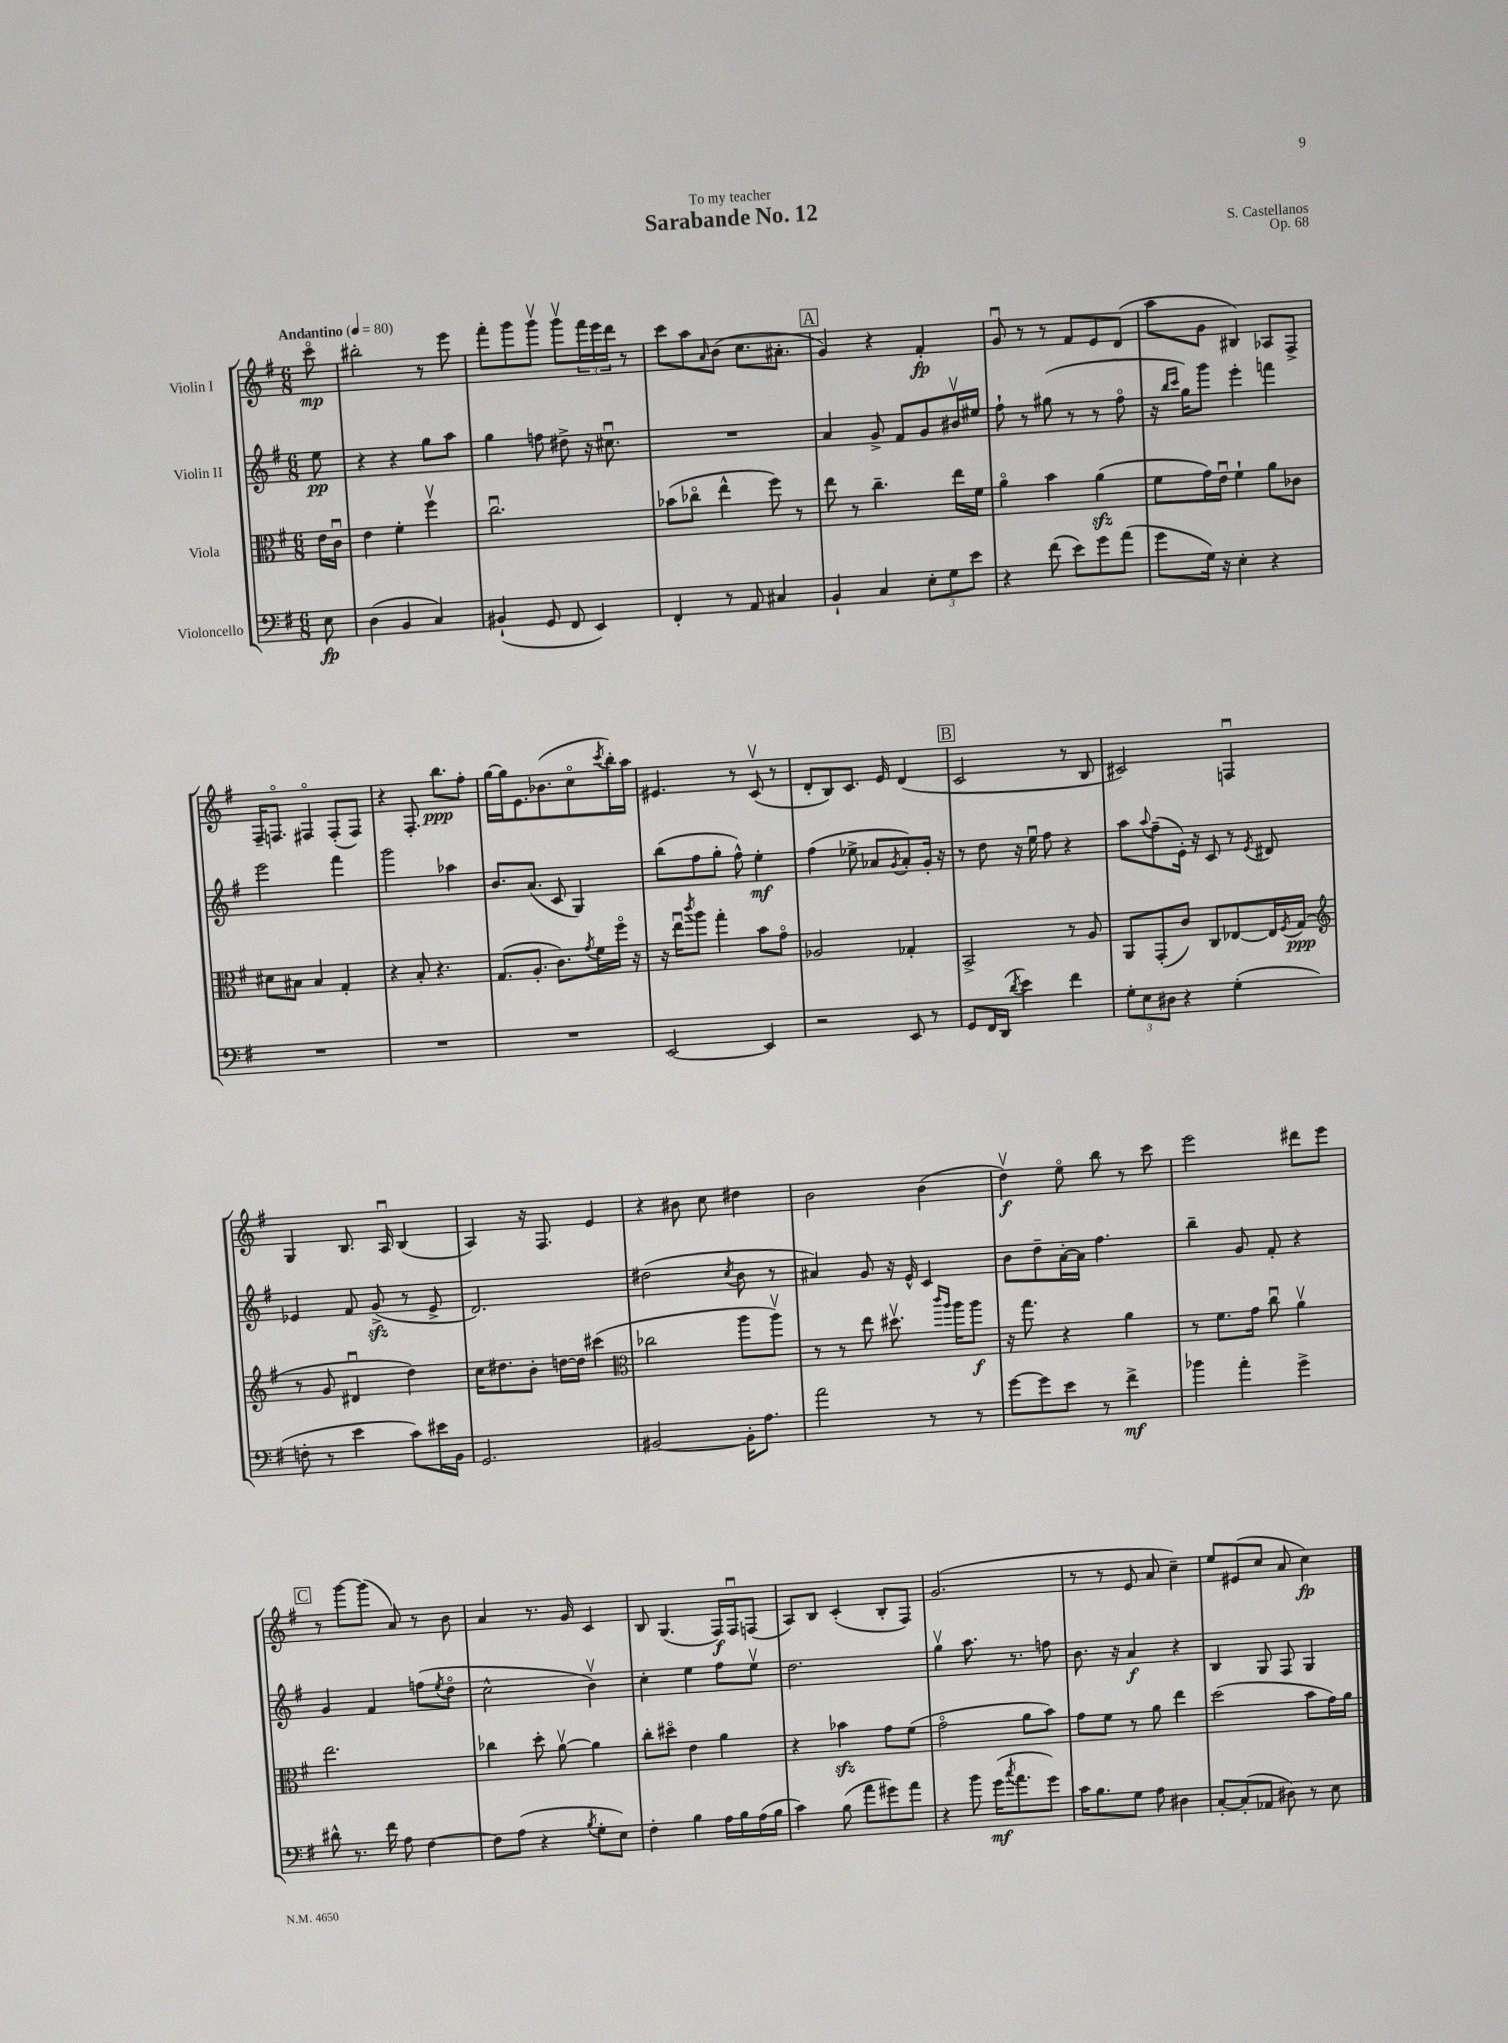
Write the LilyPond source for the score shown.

\header { title = "Sarabande No. 12" composer = "S. Castellanos" dedication = "To my teacher" opus = "Op. 68" }
<<
\new StaffGroup <<
\new Staff = "s0" \with { instrumentName = "Violin I" } {
    \clef treble \key g \major \numericTimeSignature \time 6/8 \partial 8 \tempo "Andantino" 4 = 80
    c'''8\flageolet\mp |
    bis''2-. r8 e'''8 |
    fis'''8-. g'''8 g'''8\upbow g'''8\upbow \tuplet 3/2 { fis'''16 e'''16 d'''16 } r8 |
    c'''8 a''8 \grace { a'16 } b'8( c''8. ais'8.-. |
    \mark \markup { \box "A" } g'4) r4 fis'4-.\fp |
    g'8\downbow r8 r8 fis'8 e'8 d'8( |
    a''8 g'8 bis4) aes8 fis8-> |
    fis16-- f8.\flageolet fis4\flageolet fis8-.( fis8) |
    r4 fis8.-. b''8.\ppp fis''8-. |
    g''16~ g''16 e'8. bes'8.( c''8\flageolet \acciaccatura { c'''8 } b''16-.) a''16 |
    eis'4. r8 c'8\upbow( r8 |
    d'8-. b8) c'8. e'16 d'4( |
    \mark \markup { \box "B" } c'2 r8 b8 |
    cis'2) f4\downbow |
    g4 b8. a16\downbow b4( |
    a4) r16 fis8. e'4 |
    r4 bis'8 c''8 dis''4 |
    b'2 b'4( |
    d''4\upbow\f) e''8\flageolet b''8 r8 c'''8 |
    e'''2 dis'''8 e'''8 |
    \mark \markup { \box "C" } r8 g'''8~ g'''8( a'8) r8 b'8 |
    a'4 r8. g'16 c'4 |
    b8 g4.( fis16\f) fis16\downbow f8( |
    a8) b8 c'4-.( b8-. fis8) |
    g'2.( |
    r8 r8 e'8 a'8 c''4--) |
    e''8 eis'8( c''8 a'8 c''4\fp) \bar "|." |
}
\new Staff = "s1" \with { instrumentName = "Violin II" } {
    \clef treble \key g \major \numericTimeSignature \time 6/8 \partial 8
    e''8\pp |
    r4 r4 g''8 a''8 |
    g''4 f''8 dis''8-> r16 cis''8.\downbow |
    R2. |
    \mark \markup { \box "A" } a'4 g'8-> fis'8 g'8 bis'16\upbow eis''16 |
    fis''8-! r8 gis''8( r8 r8 fis''8\flageolet |
    r16 \grace { b''16 c'''16 } g''16) g'''8 e'''4-. f'''4 |
    e'''2 fis'''4 |
    g'''2 aes''4 |
    b'8. a'8.( c'8 g4) |
    b''8( fis''8 g''8-. fis''8-^) e''4-.\mf |
    fis''4( ees''8-> aes'8 \acciaccatura { g'8 } aes'8-.) g'16-. r16 |
    \mark \markup { \box "B" } r8 d''8 r16 e''16\downbow fis''8 r4 |
    a''8 \appoggiatura { a''8 } fis''8--( e'16-.) r16 c'8 r8 \acciaccatura { e'8 } dis'8 |
    ees'4 fis'8 g'8->\sfz( r8 ees'8-> |
    d'2.) |
    dis''2( \acciaccatura { c''8 } b'8 r8 |
    ais'4) g'8 r16 e'16-^ c'4 |
    b'8 d''8-- a'16~-. a'16 fis''4. |
    b''4-- g'8 fis'8-. r4 |
    \mark \markup { \box "C" } g'4 fis'4 f''8( \acciaccatura { e''8 } d''8\flageolet |
    c''2-^ b'4\upbow) |
    c''4-. e''4 fis''8 e''8\upbow |
    d''2. |
    g''4\upbow a''8. r8. f''8 |
    b'8. r16 a'4\f r4 |
    b4 g8 fis8 g4 \bar "|." |
}
\new Staff = "s2" \with { instrumentName = "Viola" } {
    \clef alto \key g \major \numericTimeSignature \time 6/8 \partial 8
    e'16 c'16\downbow |
    e'4 fis'4-. fis''4\upbow |
    c''2.\downbow |
    bes'8( ces''8\flageolet e''4-^ fis''8) r8 |
    \mark \markup { \box "A" } e''8 r8 c''4.-- e''16 fis'16 |
    a'4\flageolet b'4 a'4\sfz( |
    fis'8 g'16) e'16\downbow fis'4-! a'8 ces'8 |
    dis'8 bis8 bis4 g4-. |
    r4 b8-. r4. |
    g8.( a8.-. c'8.) \acciaccatura { g'8 } fis'16 fis''16\flageolet r16 |
    r16 e''16\downbow \acciaccatura { c'''8 } a''8 g''4-. b'8 g'8\flageolet |
    aes2 ges4-. |
    \mark \markup { \box "B" } b,2-> r8 a8 |
    a,8 g,8-.( c'8) c8 ees8~ ees16 \acciaccatura { fis8 } g16\ppp( |
    \clef treble r8 g'8 dis'4\downbow d''4) |
    c''16 dis''8. b'8-. d''16~ d''16 cis'''4( |
    \clef alto ces''2 a''8 a''8\upbow) |
    r8 r8 e''8 dis''8.\upbow \grace { c'''16 a''16 } a''16 a''8\f |
    r16 g''8. r4 a'4 |
    r8 fis'8. g'16 c''8\downbow a'4\upbow |
    \mark \markup { \box "C" } e''2. |
    ces''4 d''8-. a'8~\upbow a'4 |
    c''8-. dis''8\flageolet e'4 a'4 |
    r4 bes'4\sfz g'8 fis'8( |
    g'2\flageolet a'8 b'8) |
    g'8 fis'8 r8 a'8 e''4 |
    d''2( b'8 g'16) a'16 \bar "|." |
}
\new Staff = "s3" \with { instrumentName = "Violoncello" } {
    \clef bass \key g \major \numericTimeSignature \time 6/8 \partial 8
    e8\fp |
    d4( b,4 c4) |
    bis,4-!( g,8 fis,8 e,4) |
    fis,4-. r8 a,8 cis4 |
    \mark \markup { \box "A" } b,4-! c4 \tuplet 3/2 { e8-. g8 e'8 } |
    r4 fis'8( e'8) g'8 a'8( |
    g'8 g16) r16 e4-. r4 |
    R2. |
    R2. |
    R2. |
    e,2~ e,4 |
    r2 e,8 r8 |
    \mark \markup { \box "B" } g,8 fis,16 d,16( \acciaccatura { d'8 } e'4) fis'4 |
    \tuplet 3/2 { g8-. e8 dis8 } r4 g4-.( |
    f8-. r8 e'4 c'8) eis'16 b,16 |
    g,2. |
    bis,2~ bis,16-. a8. |
    a'2 r8 r8 |
    g'8~ g'8 e'8 r8 fis'4->\mf |
    bes'4 a'4-. g'4-> |
    \mark \markup { \box "C" } dis'8-^ r8. fis'16 a8 fis4~ |
    fis8 a8( r4 \acciaccatura { b8 } g8-. e8) |
    fis4-. b4 a16 b16 a16( b16 |
    c'4) b8( a'8 gis'8) a'8 |
    r4 b'8 g'16\mf( \acciaccatura { c''8 } a'8. g'8) |
    c'16 b8. g8 a8 dis4 |
    c8~-. c8-.( aes,8 dis8) r8 e8 \bar "|." |
}
>>
>>
\layout { \context { \Score \remove "Bar_number_engraver" } }
